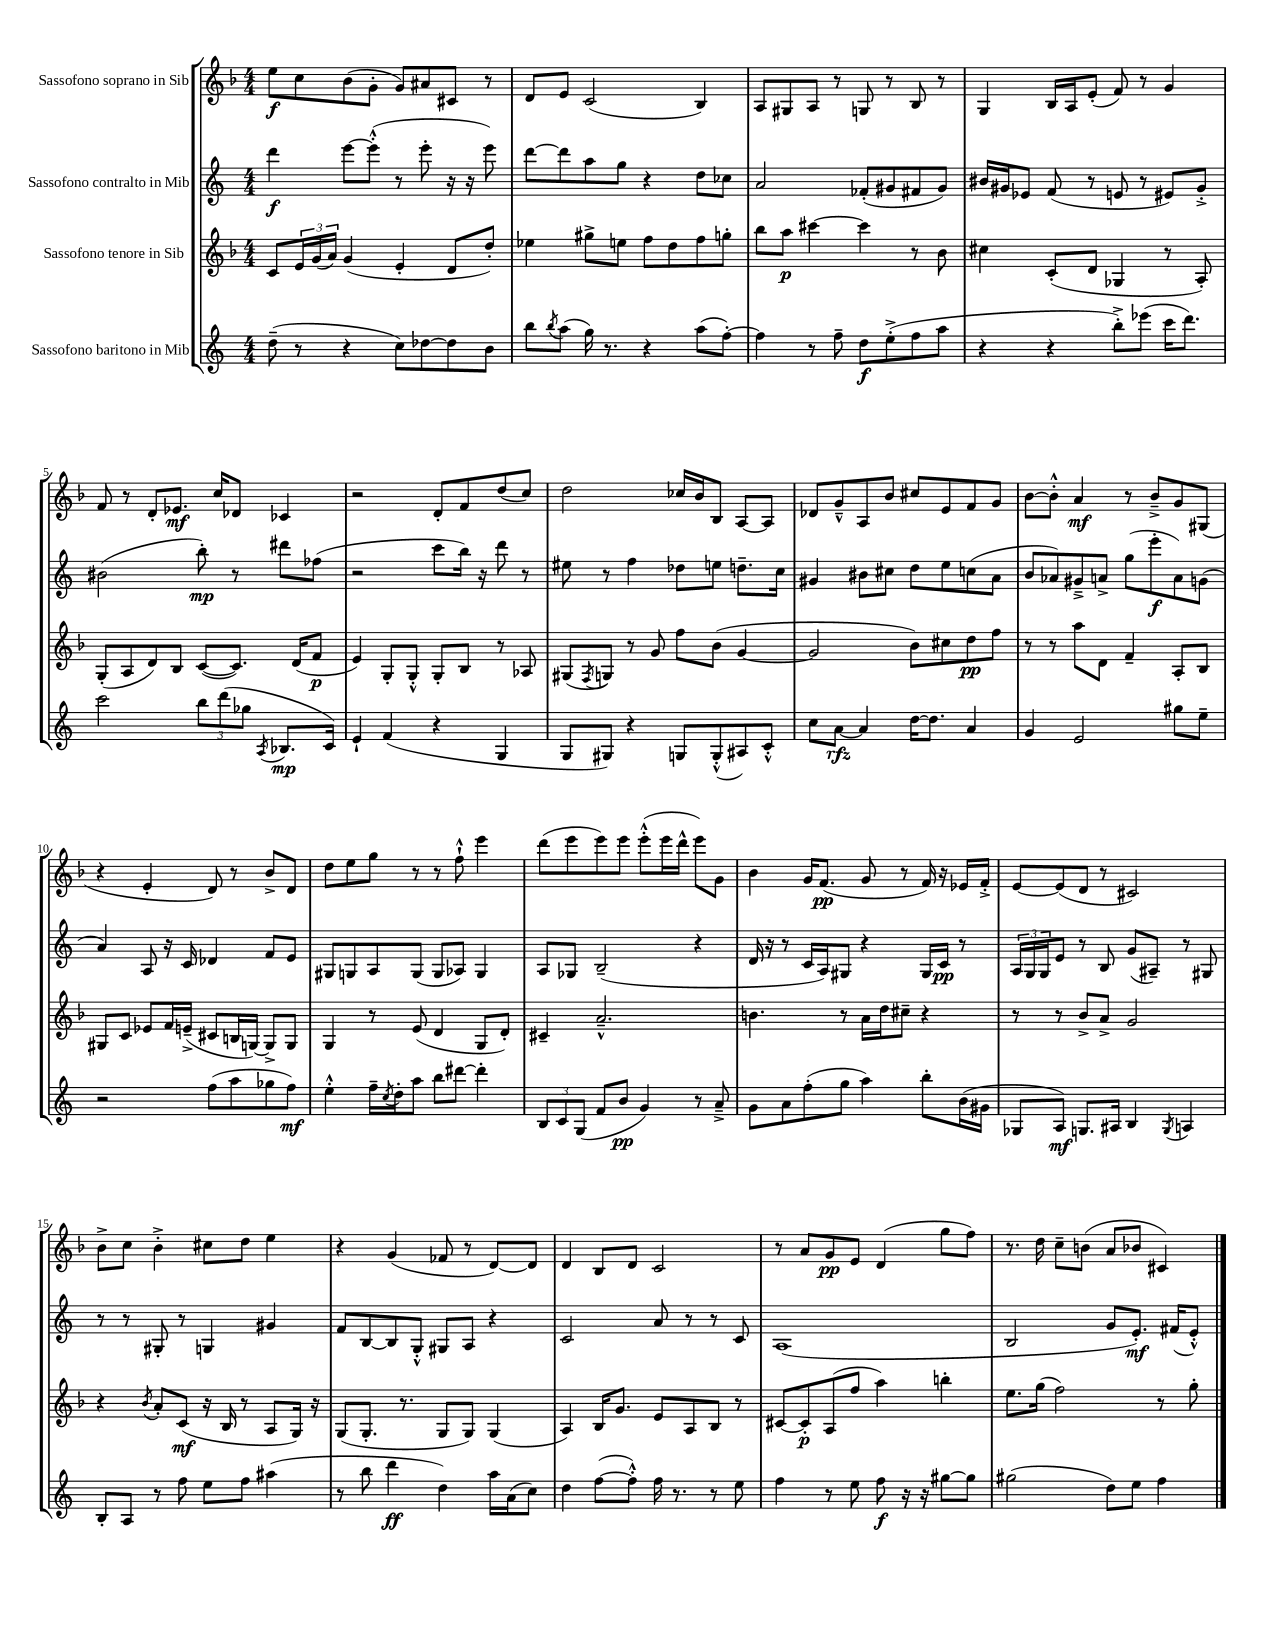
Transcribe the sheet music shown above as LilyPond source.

<<
\new StaffGroup <<
\new Staff = "s0" \with { instrumentName = "Sassofono soprano in Sib" } {
    \clef treble \key f \major \numericTimeSignature \time 4/4
    e''8\f c''8 bes'8( g'8-. g'8) ais'8 cis'8 r8 |
    d'8 e'8 c'2( bes4) |
    a8 gis8 a8 r8 g8 r8 bes8 r8 |
    g4 bes16 a16 e'8-.( f'8) r8 g'4 |
    f'8 r8 d'8-. ees'8.\mf c''16 des'8 ces'4 |
    r2 d'8-. f'8 d''8( c''8) |
    d''2 ces''16 bes'16 bes8 a8~ a8 |
    des'8 g'8---^ a8 bes'8 cis''8 e'8 f'8 g'8 |
    bes'8~ bes'8-.-^ a'4\mf r8 bes'8---> g'8 gis8( |
    r4 e'4-. d'8) r8 bes'8-> d'8 |
    d''8 e''8 g''8 r8 r8 f''8-!-^ e'''4 |
    d'''8( e'''8 e'''8) e'''8 e'''8-.-^( e'''16 d'''16-^ e'''8) g'8 |
    bes'4 g'16 f'8.\pp( g'8 r8 f'16) r16 ees'16 f'16-.-> |
    e'8~ e'8( d'8 r8 cis'2) |
    bes'8-> c''8 bes'4-.-> cis''8 d''8 e''4 |
    r4 g'4( fes'8 r8 d'8~) d'8 |
    d'4 bes8 d'8 c'2 |
    r8 a'8 g'8\pp e'8 d'4( g''8 f''8) |
    r8. d''16 c''8-- b'8( a'8 bes'8 cis'4) \bar "|." |
}
\new Staff = "s1" \with { instrumentName = "Sassofono contralto in Mib" } {
    \clef treble \key c \major \numericTimeSignature \time 4/4
    d'''4\f e'''8~ e'''8-.-^( r8 e'''8-. r16 r16 e'''8) |
    d'''8~ d'''8 a''8 g''8 r4 d''8 ces''8 |
    a'2 fes'8-.( gis'8 fis'8 gis'8) |
    bis'16 gis'16 ees'8 f'8( r8 e'8 r8 eis'8) gis'8-.-> |
    bis'2( b''8-.\mp) r8 dis'''8 fes''8( |
    r2 c'''8 b''16) r16 d'''8 r8 |
    eis''8 r8 f''4 des''8 e''8 d''8.-- c''16 |
    gis'4 bis'8 cis''8 d''8 e''8 c''8( a'8 |
    b'8 aes'8) gis'8---> a'8-> g''8( e'''8-.\f a'8) g'8( |
    a'4) a8 r16 c'16 des'4 f'8 e'8 |
    gis8 g8 a8 g8( g8 aes8) g4 |
    a8 ges8 b2--( r4 |
    d'16 r16 r8 c'16 a16) gis8 r4 gis16 c'16\pp r8 |
    \tuplet 3/2 { a16 g16 g16 } e'8 r8 b8 g'8( ais8--) r8 gis8 |
    r8 r8 gis8-. r8 g4 gis'4 |
    f'8 b8~ b8 g8-.-^ gis8 a8 r4 |
    c'2 a'8 r8 r8 c'8 |
    a1( |
    b2 g'8 e'8.-.\mf) fis'16( e'8-.-^) \bar "|." |
}
\new Staff = "s2" \with { instrumentName = "Sassofono tenore in Sib" } {
    \clef treble \key f \major \numericTimeSignature \time 4/4
    c'8 \tuplet 3/2 { e'16 g'16( a'16) } g'4( e'4-. d'8 d''8-.) |
    ees''4 gis''8-> e''8 f''8 d''8 f''8 g''8-. |
    bes''8 a''8\p cis'''4~ cis'''4 r8 bes'8 |
    cis''4 c'8-.( d'8 ges4 r8 a8-.) |
    g8-.( a8 d'8) bes8 c'8~( c'8.) d'16( f'8\p |
    e'4) g8-. g8-.-^ g8-. bes8 r8 aes8 |
    gis8( \acciaccatura { f8 } g8) r8 g'8 f''8 bes'8( g'4~ |
    g'2 bes'8) cis''8 d''8\pp f''8 |
    r8 r8 a''8 d'8 f'4-- a8-. bes8 |
    gis8 c'8 ees'8 f'16 e'16--->( cis'8 b16 g16~) g8-> g8 |
    g4 r8 e'8( d'4 g8 d'8-.) |
    cis'4-- a'2.---^ |
    b'4. r8 a'16 d''16 cis''8-- r4 |
    r8 r8 bes'8-> a'8-> g'2 |
    r4 \acciaccatura { bes'8 } a'8-. c'8\mf( r16 bes16 r8 a8 g16) r16 |
    g8( g8.-. r8. g8 g8) g4( |
    a4) bes16 g'8. e'8 a8 bes8 r8 |
    cis'8~ cis'8-.\p a8( f''8 a''4) b''4-. |
    e''8. g''16( f''2) r8 g''8-. \bar "|." |
}
\new Staff = "s3" \with { instrumentName = "Sassofono baritono in Mib" } {
    \clef treble \key c \major \numericTimeSignature \time 4/4
    d''8--( r8 r4 c''8) des''8~ des''8 b'8 |
    b''8 \acciaccatura { b''8 } a''8( g''16) r8. r4 a''8( f''8~-.) |
    f''4 r8 f''8-- d''8\f e''8-.->( f''8 a''8 |
    r4 r4 b''8-.->) ees'''8( c'''16 d'''8.) |
    c'''2 \tuplet 3/2 { b''8 d'''8( ges''8 } \acciaccatura { a8 } bes8.\mp c'16) |
    e'4-! f'4( r4 g4 |
    g8 gis8) r4 g8 g8-.-^( ais8) c'8-.-^ |
    c''8 a'8~\rfz a'4 d''16~ d''8. a'4 |
    g'4 e'2 gis''8 e''8-- |
    r2 f''8( a''8 ges''8 f''8\mf) |
    e''4-.-^ f''16-- \acciaccatura { c''8 } d''16-. a''8 b''8 dis'''8~ dis'''4-. |
    \tuplet 3/2 { b8 c'8 g8( } f'8 b'8\pp g'4) r8 a'8---> |
    g'8 a'8 f''8-.( g''8 a''4) b''8-. b'16( gis'16 |
    ges8 a8\mf) g8. ais16 b4 \acciaccatura { g8 } a4 |
    b8-. a8 r8 f''8 e''8 f''8 ais''4( |
    r8 b''8 d'''4\ff d''4) a''16 a'16( c''8) |
    d''4 f''8~( f''8-.-^) f''16 r8. r8 e''8 |
    f''4 r8 e''8 f''8\f r16 r16 gis''8~ gis''8 |
    gis''2( d''8) e''8 f''4 \bar "|." |
}
>>
>>
